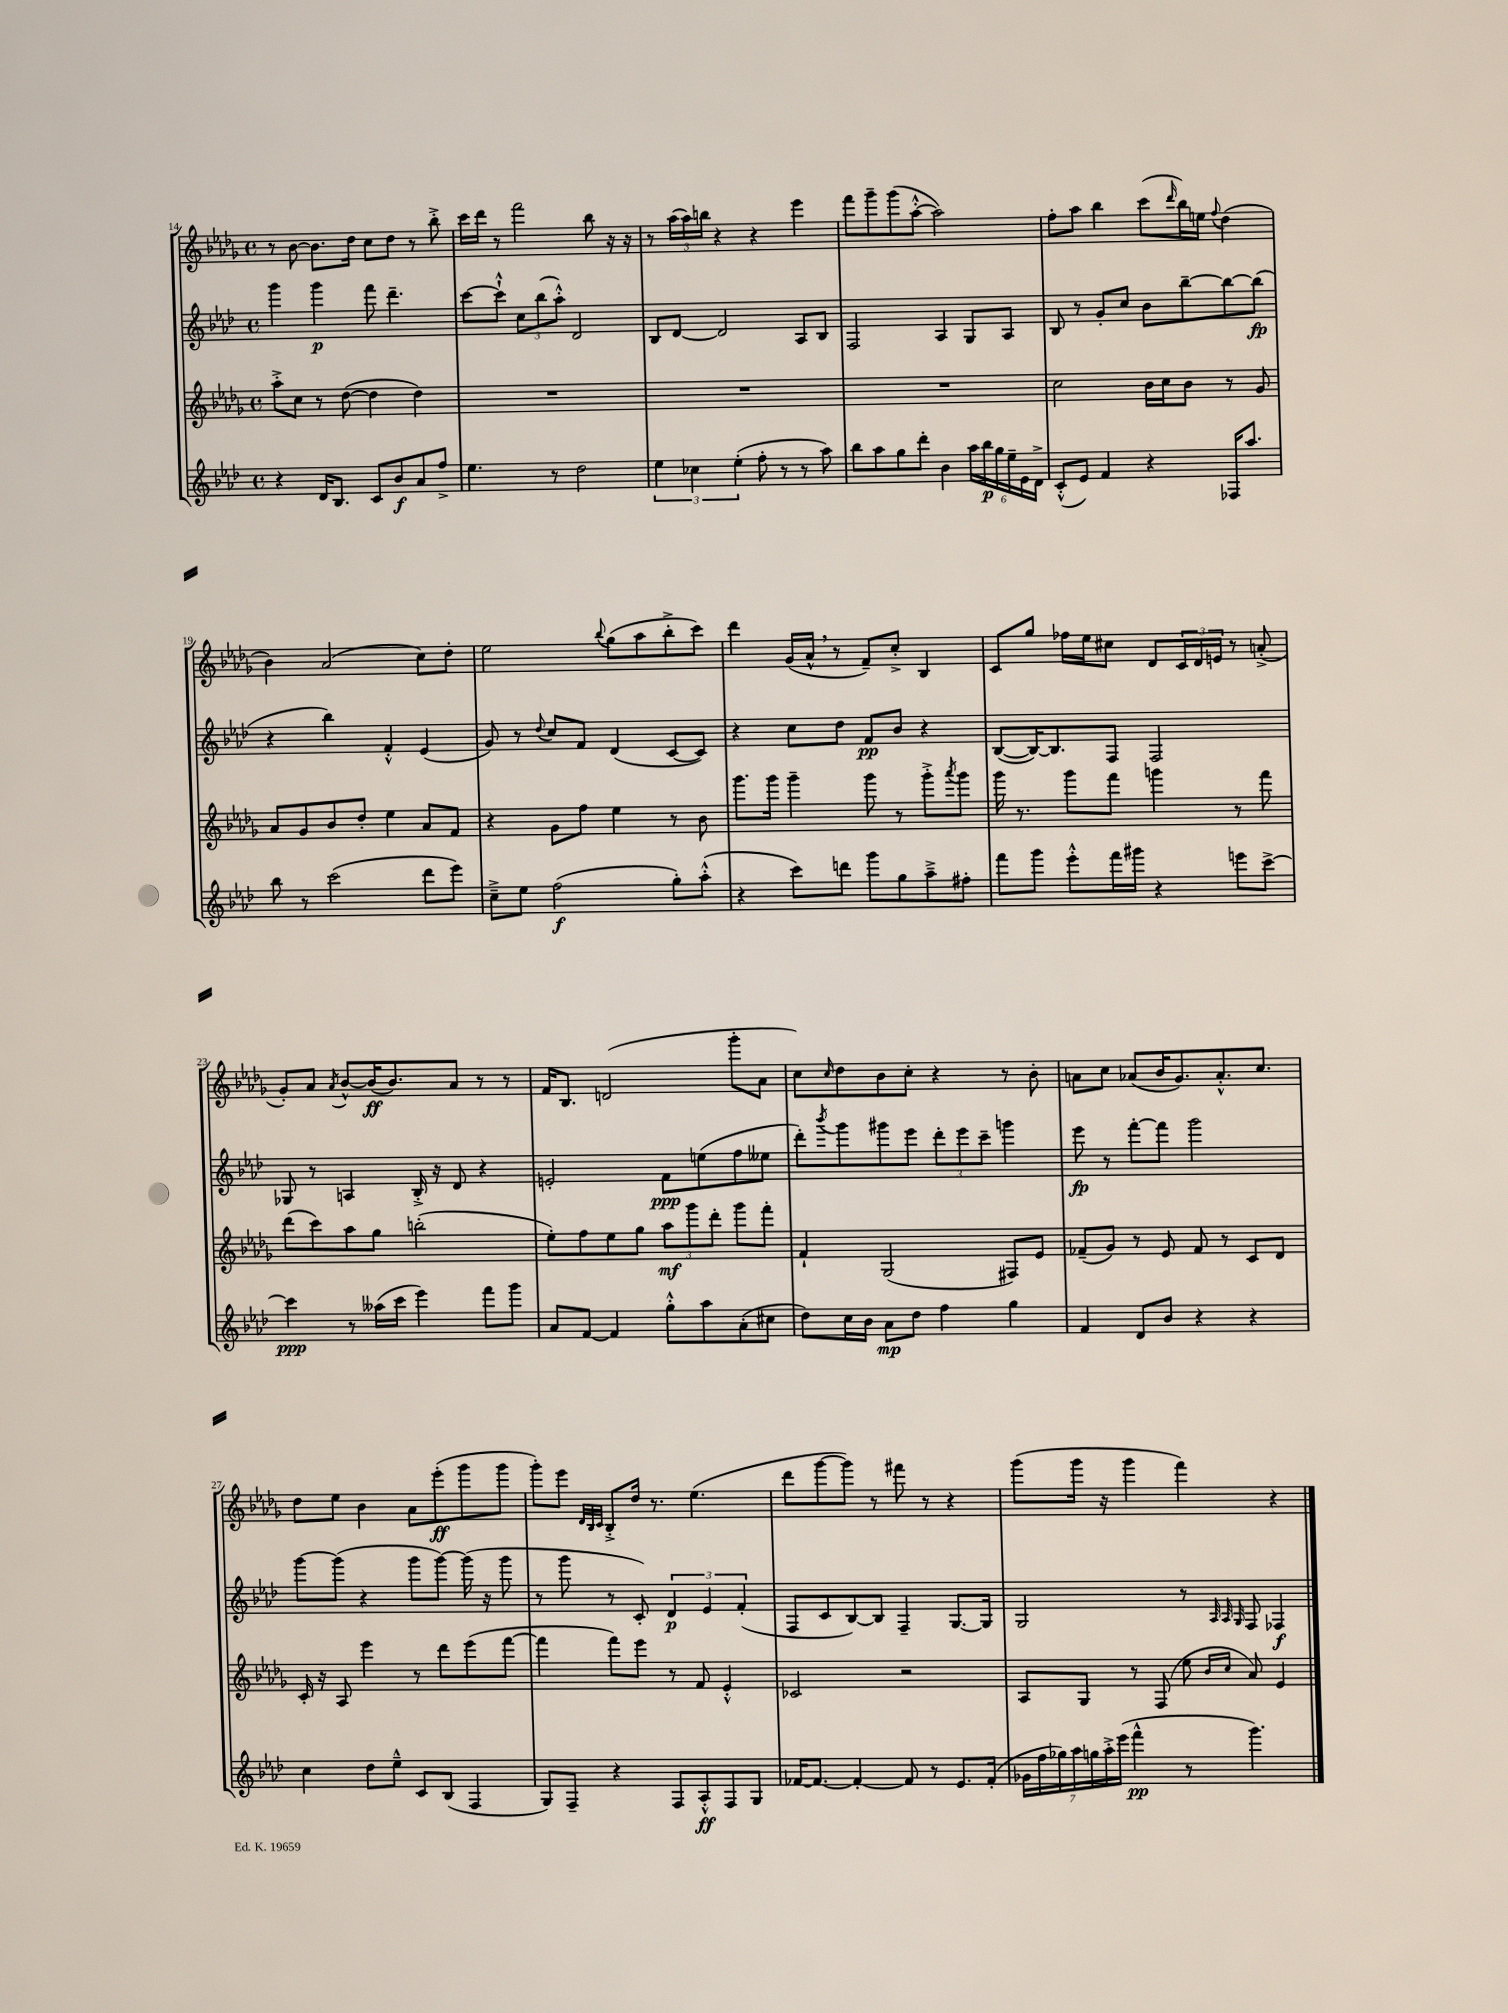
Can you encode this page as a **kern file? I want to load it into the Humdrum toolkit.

**kern	**kern	**kern	**kern
*staff4	*staff3	*staff2	*staff1
*clefG2	*clefG2	*clefG2	*clefG2
*k[b-e-a-d-]	*k[b-e-a-d-g-]	*k[b-e-a-d-]	*k[b-e-a-d-g-]
*M4/4	*M4/4	*M4/4	*M4/4
*met(c)	*met(c)	*met(c)	*met(c)
4r	8aa-'^	4ggg	8r
.	8cc	.	[8b-
16d-	8r	4ggg	8.b-]
8.B-	.	.	.
.	([8dd-	.	.
.	.	.	16dd-
8c	4dd-]	8fff	8cc
8b-	.	4.ddd-~	8dd-
8a-	4dd-)	.	8r
8ff^	.	.	8bb-'^
=	=	=	=
4.ee-	1r	[8ccc	16ccc
.	.	.	16ddd-
.	.	8ccc`^^]	8r
.	.	12cc	2fff
.	.	(12bb-	.
8r	.	.	.
.	.	12aa-'^^)	.
2dd-	.	2d-	.
.	.	.	8bb-
.	.	.	16r
.	.	.	16r
=	=	=	=
6ee-	1r	8B-	8r
.	.	[8d-	(24aa-
6cc-	.	.	24aa-)
.	.	.	24bb
.	.	2d-]	4r
(6ee-'	.	.	.
8ff'	.	.	4r
8r	.	.	.
8r	.	8A-	4eee-
8aa-)	.	8B-	.
=	=	=	=
8bb-	1r	2F	8fff
8aa-	.	.	8ggg-~
8gg	.	.	(8ggg-
8ddd-'	.	.	[8aa-'^^
4b-	.	4A-	2aa-])
24aa-	.	8G	.
24bb-	.	.	.
24gg	.	.	.
24ee-~	.	8A-	.
24e-	.	.	.
24d-^	.	.	.
=	=	=	=
(8c'^^	2cc	8B-	8ff'
8e-)	.	8r	8aa-
4f	.	8g'	4bb-
.	.	8cc	.
4r	16b-	8b-	(8ccc
.	16cc	.	.
.	.	.	16qqddd-
.	8b-	[8bb-~	16bb-)
.	.	.	16ee
.	.	.	8qqff
16F-	8r	8bb-_	(4dd-
8.aa-	.	.	.
.	8g-	(8bb-]	.
=	=	=	=
8bb-	8a-	4r	4b-)
8r	8g-	.	.
(2ccc	8b-	4bb-)	(2a-
.	8dd-'	.	.
.	4ee-	4f'^^	.
8ddd-	8a-	(4e-	8cc)
8eee-)	8f	.	8dd-'
=	=	=	=
8cc~^	4r	8g)	2ee-
8ee-	.	8r	.
.	.	8qqdd-	.
(2ff	8g-	8cc	.
.	8ff	8f	.
.	.	.	8qqbb-
.	4ee-	(4d-	(8gg-
.	.	.	8aa-
8gg')	8r	[8c	8bb-'^
(8aa-'^^	8b-	8c])	8ccc)
=	=	=	=
4r	8.ggg-	4r	4ddd-
.	16ggg-	.	.
8ccc)	4ggg-~	8cc	(16g-
.	.	.	16a-^^
8ddd	.	8dd-	8r
8ggg	8ggg-	8f	8f~)
8gg	8r	8b-	8cc'^
8aa-~^	8ggg-'^	4r	4B-
.	8qaaa-	.	.
8ff#'	8ggg-	.	.
=	=	=	=
8fff	16ggg-	([8B-	8c
.	8.r	.	.
8ggg	.	16B-_)	8gg-
.	.	8.B-]	.
8eee-'^^	8ggg-	.	16ff-
.	.	.	16ee-
16fff	8fff	8F	8cc#
16ggg#	.	.	.
4r	4ggg	2F	8d-
.	.	.	24c
.	.	.	24d-
.	.	.	24e
8eee	8r	.	8r
[8ccc^	8fff	.	(8a'^
=	=	=	=
4ccc]	(8ddd-	8G-	8g-')
.	8ccc)	8r	8a-
.	.	.	8qa-
8r	8aa-	4A	[8b-^^
(16aa--	8gg-	.	(16b-]
16ccc	.	.	8.b-)
4eee-)	(2bb'	16B-'^	.
.	.	16r	.
.	.	8d-	8a-
8fff	.	4r	8r
8ggg	.	.	8r
=	=	=	=
8a-	8ee-')	2e'	16f
.	.	.	8.B-
[8f	8ff	.	.
4f]	8ee-	.	(2d
.	8gg-	.	.
8gg'^^	12aa-	8f	.
.	12ggg-	.	.
8aa-	.	(8ee	.
.	12ddd-'	.	.
(8a-'	8ggg-	8ff	8ggg-'
8cc#	8fff'	8ee--	8a-
=	=	=	=
8dd-)	4f`	8ddd-')	8cc)
.	.	8qbbb-	16qqcc
16cc	.	8ggg	8dd-
16b-	.	.	.
8a-	(2G-	8ggg#	8b-
8dd-	.	8eee-	8cc'
4ff	.	12ddd-'	4r
.	.	12eee-	.
.	.	12ccc~	.
4gg	8F#)	4ggg	8r
.	8e-	.	8b-'
=	=	=	=
4f	(8f-~	8eee-	8a
.	8g-)	8r	8cc
8d-	8r	[8fff'	(8a-
8b-	8e-	8fff]	16b-
.	.	.	8.g-)
4r	8f-	2ggg	.
.	8r	.	8.a-'^^
4r	8c	.	.
.	.	.	8.cc
.	8d-	.	.
=	=	=	=
4cc	16c'	[8ggg	8dd-
.	16r	.	.
.	8A-	(8ggg]	8ee-
8dd-	4eee-	4r	4b-
8ee-~^^	.	.	.
8c	8r	8ggg	8a-
(8B-	8ddd-	[8ggg)	(8eee-'
4F	(8eee-	(16ggg]	8ggg-
.	.	16r	.
.	[8fff	8ggg	8ggg-
=	=	=	=
8G)	4fff]	8r	8ggg-')
8F~	.	8ggg	8eee-
.	.	.	32qqd-
.	.	.	32qqB-
.	.	.	32qqc
4r	8fff)	8r	8B-'^
.	8eee-	8c')	16dd-
.	.	.	8.r
8F	8r	6d-	.
8A-'^^	8f	.	(4.ee-
.	.	6e-	.
8F	4e-'^^	.	.
.	.	(6f'	.
8G	.	.	.
=	=	=	=
[16f-	2c-	8F	8ddd-
8.f-_	.	.	.
.	.	8c	[8ggg-
4f-'_	.	[8B-)	8ggg-])
.	.	8B-]	8r
8f-]	2r	4F~	8fff#
8r	.	.	8r
8.e-	.	[8.G	4r
(16f-'	.	16G]	.
=	=	=	=
28g-	8A-	2G	(8ggg-
28ff	.	.	.
28gg-)	.	.	.
28aa-	.	.	.
.	8G-	.	16ggg-
28gg	.	.	.
28aa-'^	.	.	.
.	.	.	16r
(28eee-	.	.	.
4fff^^	8r	.	4ggg-
.	(8F	.	.
8r	8ee-	8r	4fff)
.	.	32qqA-	.
.	16qqb-	32qqA-	.
.	16qqcc	32qqG	.
4.ggg)	8a-)	8F	.
.	4e-	4F-	4r
==	==	==	==
*-	*-	*-	*-
